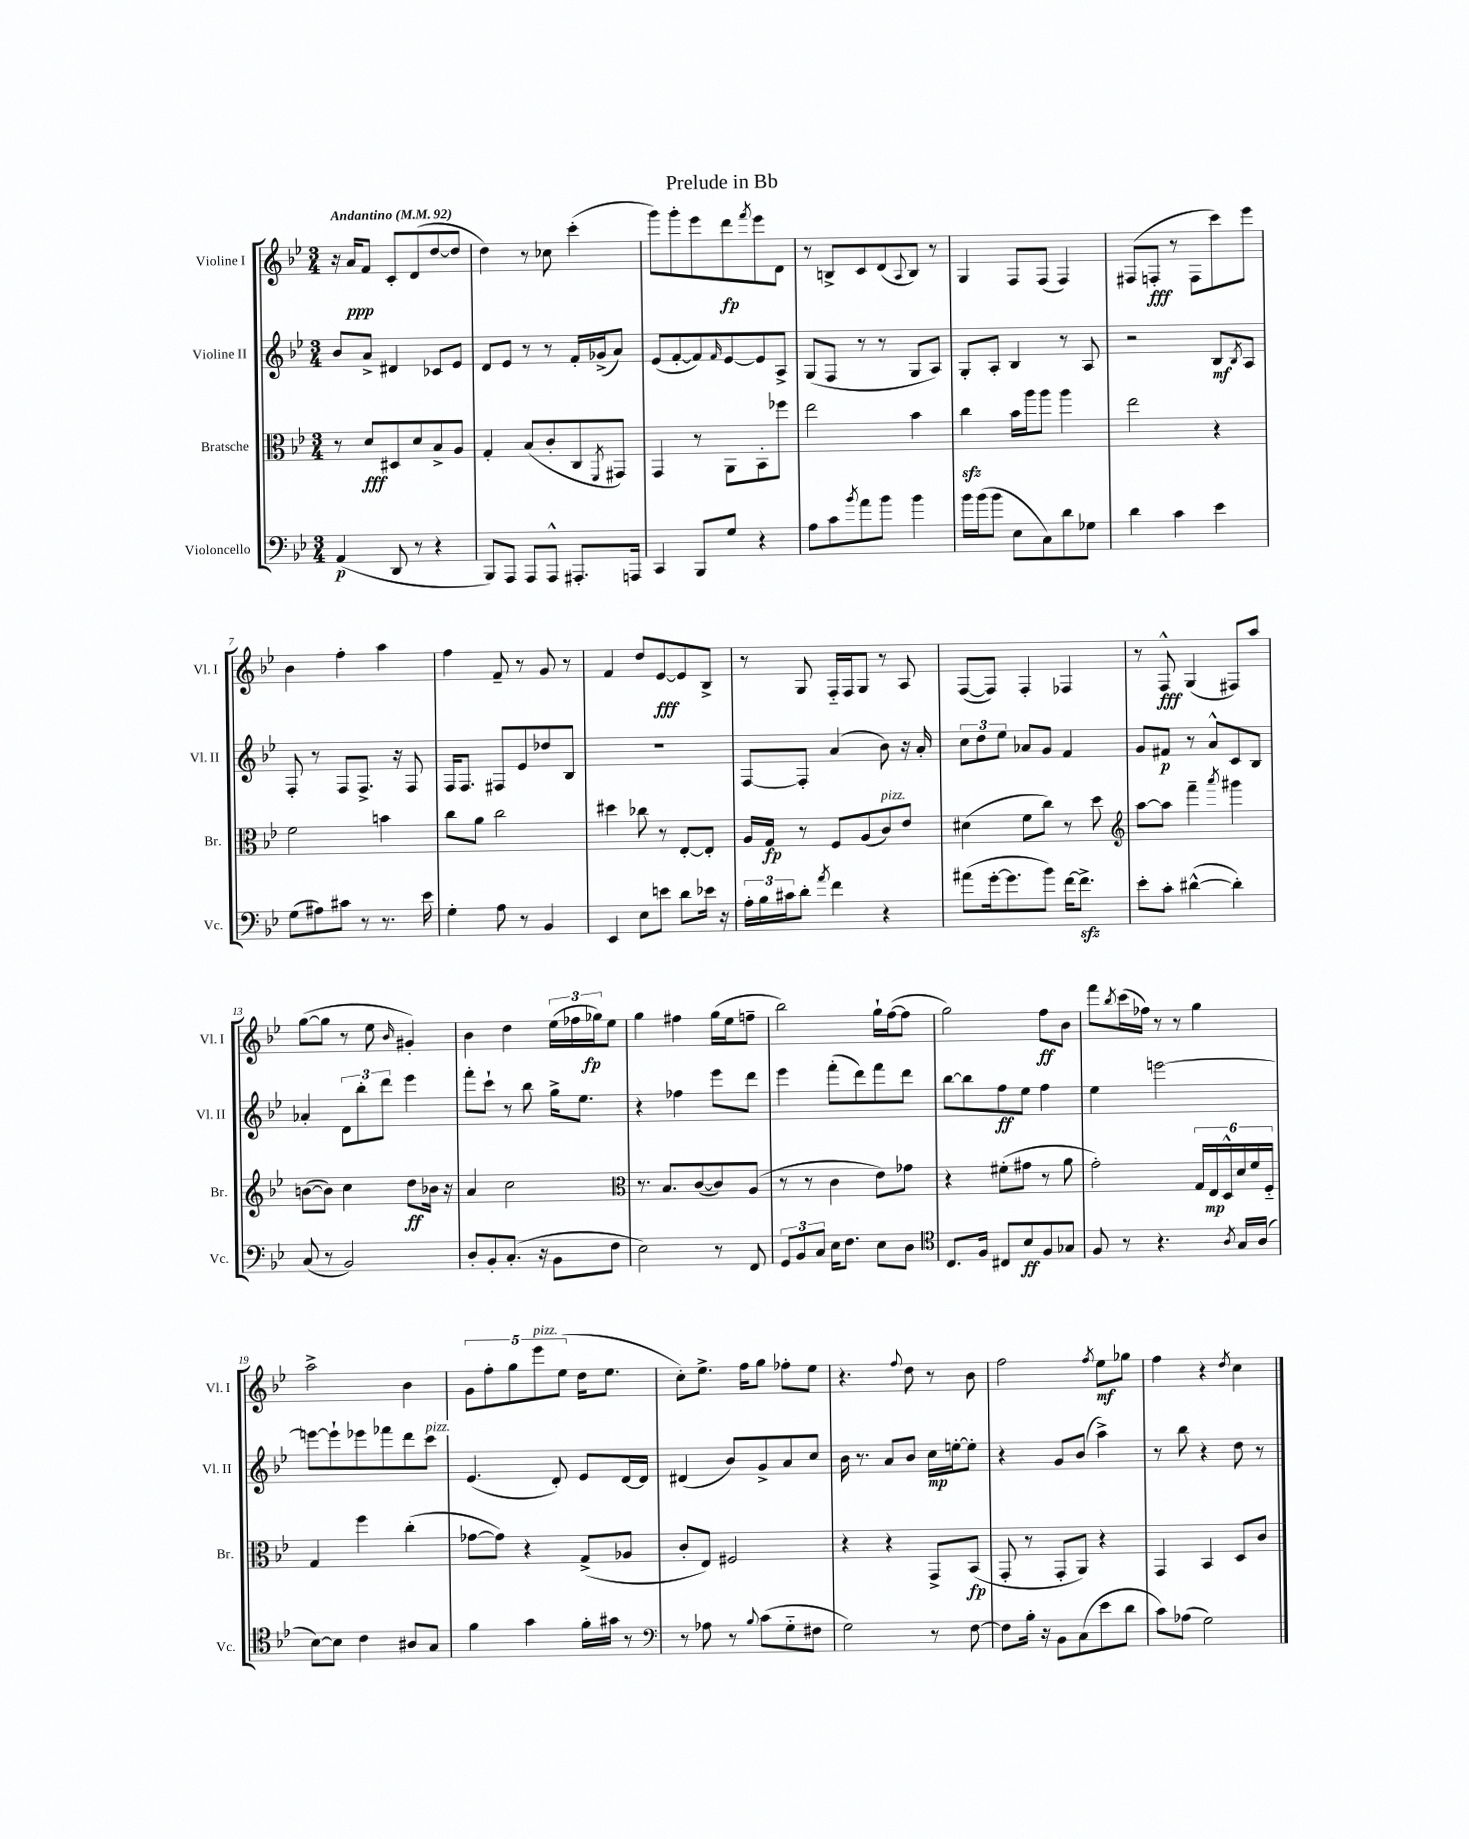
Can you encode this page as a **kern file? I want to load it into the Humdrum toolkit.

**kern	**kern	**kern	**kern
*staff4	*staff3	*staff2	*staff1
*clefF4	*clefC3	*clefG2	*clefG2
*k[b-e-]	*k[b-e-]	*k[b-e-]	*k[b-e-]
*M3/4	*M3/4	*M3/4	*M3/4
*MM92	*MM92	*MM92	*MM92
(4AA	8r	8b-	16r
.	.	.	16a
.	8d	8a^	8f
8DD	8D#	4d#	8c'
8r	8d	.	(8d
4r	8B-^	8c-	[8dd
.	8A	8e-	8dd]
=	=	=	=
8BBB-)	4G'	8d	4dd)
8AAA	.	8e-	.
8AAA	(8B-	8r	8r
8AAA^^	8c'	8r	8cc-
8.AAA#'	8C	16f'	(4ccc'
.	.	(16g-^	.
.	8qFF	.	.
.	8GG#)	8a)	.
16AAA	.	.	.
=	=	=	=
4CC	4GG	(8e-	8ggg)
.	.	[8f'	8ggg'
8BBB-	8r	8f])	8eee-
.	.	16qqf	.
8G	8AA	[8e-	8ddd
.	.	.	8qfff
4r	8BB-'	8e-]	8eee-
.	8ff-	8A^	8d
=	=	=	=
8A	2ee-	(8G	8r
8c	.	8F	8B^
8qb-	.	.	.
8a	.	8r	8c
8b-	.	8r	(8d
.	.	.	8qqA
4b-	4b-	8G	8B)
.	.	8A)	8r
=	=	=	=
16b-	4cc	8G'	4G
(16b-	.	.	.
8b-	.	8A'	.
8E-	16b-	4B-	8F
.	16aa	.	.
8C)	8aa	.	(8F
8d	4aa	8r	4F)
8G-	.	8A	.
=	=	=	=
4d	2ee-	2r	(8F#
.	.	.	8F'
4c	.	.	8r
.	.	.	8F
4e-	4r	8B-	8ccc)
.	.	8qB-	.
.	.	8A	8eee-
=	=	=	=
(8G	2f	8F'	4b-
8A#)	.	8r	.
8c#	.	8F	4ff'
8r	.	8.F^	.
8.r	4b	.	4aa
.	.	16r	.
.	.	8F	.
16e-	.	.	.
=	=	=	=
4G'	8cc	16F	4ff
.	.	8.F	.
.	8a	.	.
8A	2cc	8F#	8f~
8r	.	8e-	8r
4BB-	.	8dd-	8g
.	.	8B-	8r
=	=	=	=
4EE-	4dd#	2.r	4f
8E-	8cc-	.	8dd
8e	8r	.	[8e-
8d	[8E-'	.	8e-]
16e-	8E-']	.	8B-^
16r	.	.	.
=	=	=	=
24A'	16A	[8F	8r
24B-	.	.	.
.	16G	.	.
24c#	.	.	.
8d'	8r	8F']	8G
8qa	.	.	.
4f	8F	(4a	16F'~
.	.	.	16F
.	(8A	.	8G
4r	8c)	8b-)	8r
.	8e-	16r	8A
.	.	16a'	.
=	=	=	=
(8a#	(4d#	12cc	([8F
.	.	12dd	.
[16g'	.	.	8F])
.	.	12ee-	.
8.g]	.	.	.
.	8f	8a-	4F'
8b-)	8cc)	8g	.
[16f	8r	4f	4F-
8.f^]	.	.	.
.	8dd	.	.
=	=	=	=
*	*clefG2	*	*
8e-'	[8aa	8g	8r
8c'	8aa]	8f#	8F^^
([4d#^^	4fff~	8r	(4G
.	.	8a^^	.
.	8qaaa	.	.
4d#'])	4ggg#	8c	8F#)
.	.	8B-	8aa
=	=	=	=
(8C	([8b	4a-'	([8gg
8r	8b])	.	8gg]
2BB-)	4cc	12d	8r
.	.	12bb-'	.
.	.	.	8ee-
.	.	12ddd	.
.	.	.	16qqb-
.	8dd	4eee-	4g#')
.	16b-	.	.
.	16r	.	.
=	=	=	=
8D'	4a	8fff'	4b-
8BB-'	.	8ccc`	.
(8.C'	2cc	8r	4dd
.	.	8bb-	.
16r	.	.	.
8BB-	.	16gg^	(24ee-
.	.	.	24ff-
.	.	8.ee-	.
.	.	.	24gg-)
8F	.	.	8ee-
=	=	=	=
*	*clefC3	*	*
2E-)	8.r	4r	4gg
.	8.B-	.	.
.	.	4ff-	4ff#
.	([8c	.	.
8r	8c])	8eee-	(16gg
.	.	.	16ee-
8FF	(8A	8ddd	8ff~
=	=	=	=
12GG	8r	4eee-	2bb-)
12BB-	.	.	.
.	8r	.	.
12C	.	.	.
16E-	4c	(8fff'	.
8.F	.	.	.
.	.	8ddd)	.
8E-	8e-)	8fff	16gg`
.	.	.	([16ff
8D	8g-	8ddd	8ff]
=	=	=	=
*clefC4	*	*	*
8.C	4r	[8bb-	2gg)
.	.	8bb-]	.
16F	.	.	.
8C#	(8f#'	8ff	.
8B-	8g#	8ee-	.
8F	8r	4ff	8ff
8G-	8a	.	8b-
=	=	=	=
8F	2g')	4ee-	8fff
.	.	.	8qbb-
8r	.	.	(16ccc
.	.	.	16ff-)
4.r	.	[2eee	8r
.	.	.	8r
.	24G	.	4gg
.	24E-	.	.
.	24D^^	.	.
8qA	.	.	.
16G	24d	.	.
.	24f	.	.
(16A	.	.	.
.	24F'~	.	.
=	=	=	=
[8B-)	4G	8eee_	2aa^
8B-]	.	8eee`]	.
4c	4ff	8eee-	.
.	.	8fff-	.
8A#	(4cc'	8ddd	4b-
8G	.	8ccc	.
=	=	=	=
4f	[8g-	(4.e-	10g
.	.	.	10ff'
.	8g-])	.	.
.	.	.	10gg
4g	4r	.	.
.	.	.	10eee-
.	.	8d')	.
.	.	.	(10ee-
16f'	(8G^	8e-	16dd
16g#	.	.	8.ee-
8r	8A-	[16d	.
.	.	16d]	.
=	=	=	=
*clefF4	*	*	*
8r	8c'	(4d#	8cc')
8A-	8E-)	.	8.ee-^
8r	2F#	8b-)	.
.	.	.	16ff
8qqB-	.	.	.
(8c	.	8g^	8gg
8G'~	.	8a	8ff-'
8F#	.	8cc	8ee-
=	=	=	=
2G)	4r	16b-	4.r
.	.	8.r	.
.	4r	8a	.
.	.	.	8qqff
.	.	8b-	8dd
8r	8GG^	16cc	8r
.	.	[16ee'	.
[8F	(8BB-	8ee']	8b-
=	=	=	=
8F]	8GG'	4r	2ff
16B-'	8r	.	.
16r	.	.	.
8BB-	8GG'	8g	.
(8C	8AA)	(8b-	.
.	.	.	8qff
8e-	4r	4aa^)	8ee-
8d	.	.	8gg-
=	=	=	=
8c)	4GG	8r	4ff
(8A-	.	8bb-	.
2G)	4BB-	4r	4r
.	.	.	8qdd
.	8D	8dd	4cc
.	8c	8r	.
==	==	==	==
*-	*-	*-	*-
